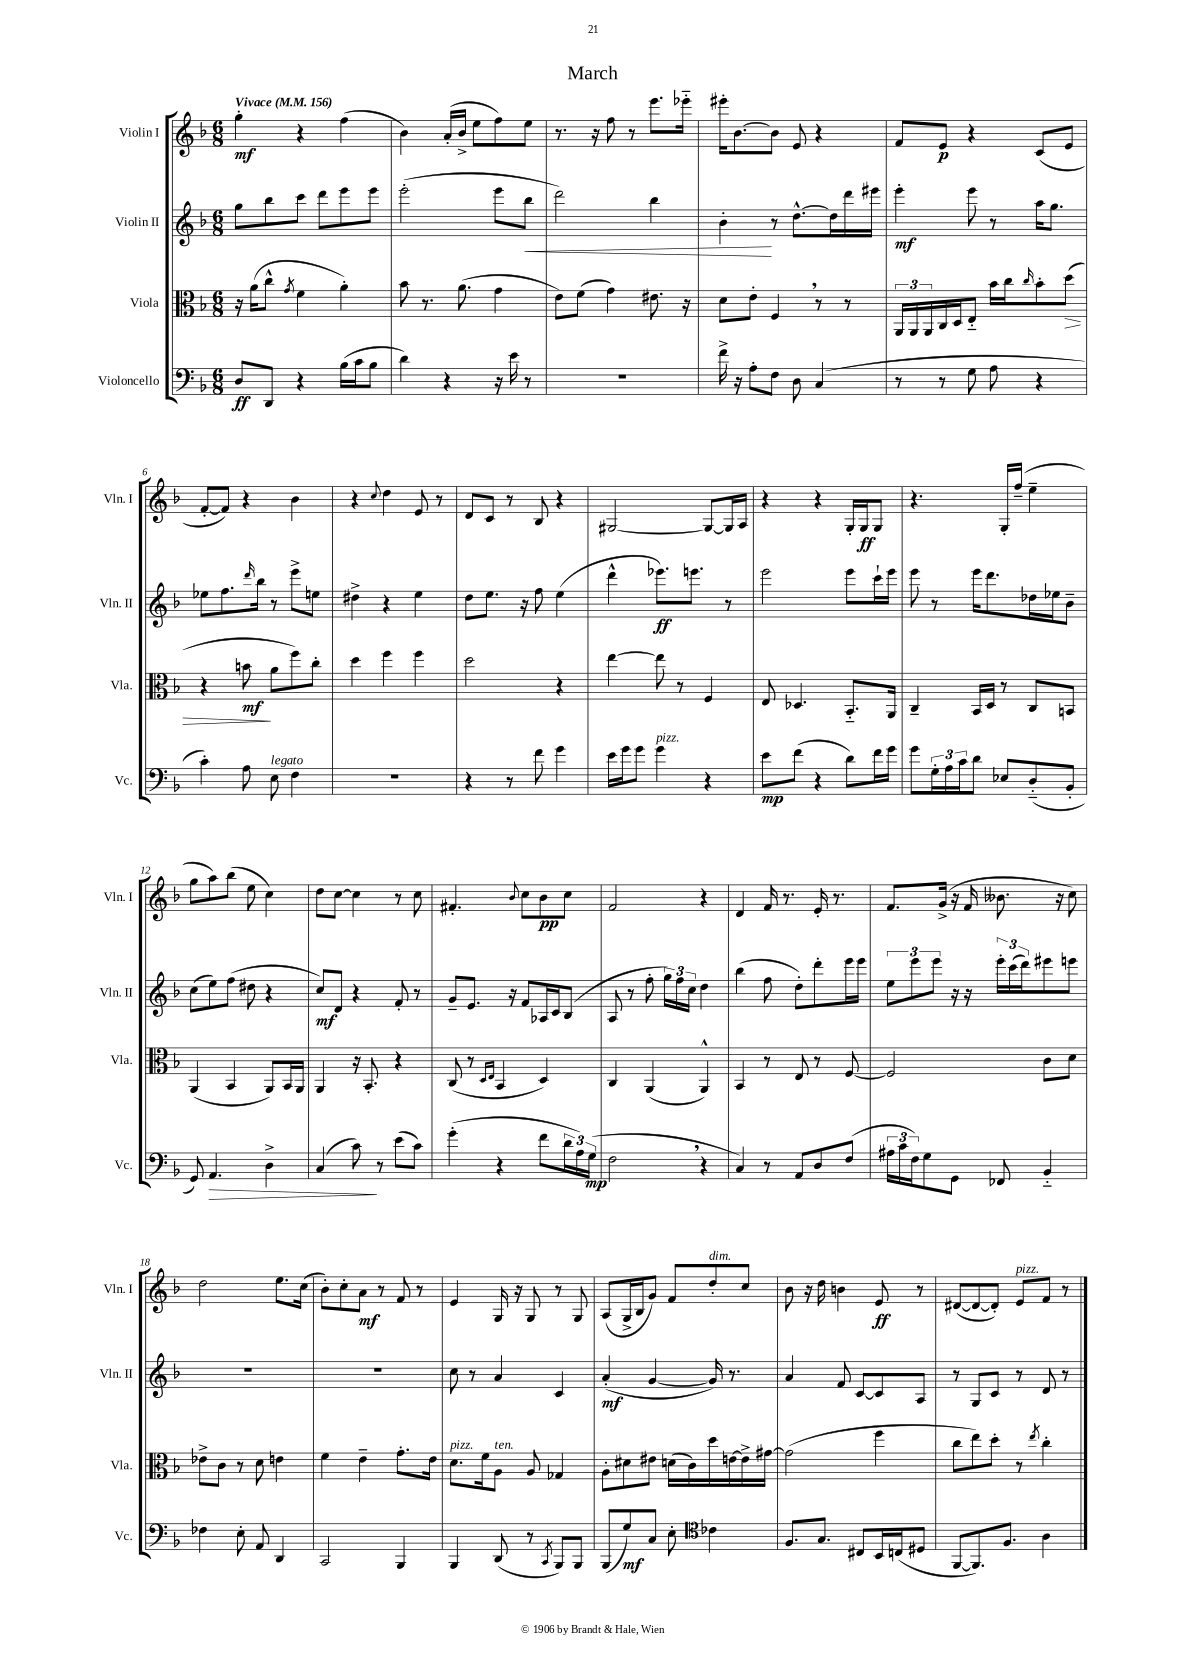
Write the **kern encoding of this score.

**kern	**dynam	**kern	**dynam	**kern	**dynam	**kern	**dynam
*part4	*part4	*part3	*part3	*part2	*part2	*part1	*part1
*staff4	*staff4	*staff3	*staff3	*staff2	*staff2	*staff1	*staff1
*I"Violoncello	*	*I"Viola	*	*I"Violin II	*	*I"Violin I	*
*I'Vc.	*	*I'Vla.	*	*I'Vln. II	*	*I'Vln. I	*
*clefF4	*	*clefC3	*	*clefG2	*	*clefG2	*
*k[b-]	*	*k[b-]	*	*k[b-]	*	*k[b-]	*
*M6/8	*	*M6/8	*	*M6/8	*	*M6/8	*
*MM156	*	*MM156	*	*MM156	*	*MM156	*
=1	=1	=1	=1	=1	=1	=1	=1
!	!	!	!	!	!	!LO:TX:a:B:t=Vivace	!
8D/L	ff	16r	.	8gg\L	.	4gg'\	mf
.	.	(16a\KL	.	.	.	.	.
8DD/J	.	8cc^^\J	.	8bb-\	.	.	.
.	.	8qg/	.	.	.	.	.
4r	.	4f\	.	8ccc\J	.	4r	.
.	.	.	.	8ddd\L	.	.	.
(16B-\LL	.	4a'\)	.	8eee\	.	(4ff\	.
16c\J	.	.	.	.	.	.	.
8B-\J	.	.	.	8eee\J	.	.	.
=2	=2	=2	=2	=2	=2	=2	=2
4d\)	.	8b-\	.	(2eee'\	.	4b-\)	.
.	.	8.r	.	.	.	.	.
4r	.	.	.	.	.	(16a'/LL	.
.	.	(8.a\	.	.	.	16b-^/JJ	.
.	.	.	.	.	.	8ee\L	.
16r	.	4g\	.	8eee\L	.	8ff\)	.
16e\	.	.	.	.	.	.	.
!	!	!	!	!	!LO:HP:b	!	!
8r	.	.	.	8bb-\J	<	8ee\J	.
=3	=3	=3	=3	=3	=3	=3	=3
2.r	.	8e\L)	.	2ddd\)	.	8.r	.
.	.	(8f\J	.	.	.	.	.
.	.	.	.	.	.	16r	.
.	.	4g\)	.	.	.	8ff\	.
.	.	.	.	.	.	8r	.
.	.	8.e#X\	.	4bb-\	.	8.eee\L	.
.	.	16r	.	.	.	16eee-X\Jk	.
=4	=4	=4	=4	=4	=4	=4	=4
16f^\	.	8d\L	.	4b-'\	.	16eee#X'\KL	.
16r	.	.	.	.	.	[8.b-\	.
8A'\L	.	8e'\J	.	.	.	.	.
8F\J	.	4F,/	.	8r	[	8b-\J]	.
8D\	.	.	.	[8.dd^^\L	.	8e/	.
(4C/	.	8r	.	.	.	4r	.
.	.	.	.	16dd\L]	.	.	.
.	.	8r	.	16ddd\	.	.	.
.	.	.	.	16eee#X\JJ	.	.	.
=5	=5	=5	=5	=5	=5	=5	=5
8r	.	24AA/LL	.	4eee'\	mf	8f/L	.
.	.	24AA/	.	.	.	.	.
.	.	24AA/	.	.	.	.	.
8r	.	16C/	.	.	.	8e/J	p
.	.	16D/J	.	.	.	.	.
8G\	.	8E/J	.	8eee\	.	4r	.
8A\	.	16b-\LL	.	8r	.	.	.
.	.	16cc\J	.	.	.	.	.
.	.	16qqcc/	.	.	.	.	.
4r	.	8b-'\	.	16aa\KL	.	(8c/L	.
.	.	.	.	8.gg\J	.	.	.
!	!	!	!LO:HP:b	!	!	!	!
.	.	(8dd\J	>	.	.	8e/J	.
!!LO:LB:g=z
=6	=6	=6	=6	=6	=6	=6	=6
4c'\)	.	4r	.	8ee-X\L	.	[8f'/L	.
.	.	.	.	8.ff\	.	8f/J])	.
8A\	.	8bn\	mf	.	.	4r	.
.	.	.	.	16qqddd/	.	.	.
.	.	.	.	16bb-\Jk	.	.	.
!LO:TX:a:i:t=legato	!	!	!	!	!	!	!
8E\	.	8a\L	]	8r	.	.	.
4F\	.	8ff\)	.	8eee^\L	.	4b-\	.
.	.	8cc'\J	.	8een\J	.	.	.
=7	=7	=7	=7	=7	=7	=7	=7
2.r	.	4dd\	.	4dd#X^\	.	4r	.
.	.	.	.	.	.	8qqcc/	.
.	.	4ff\	.	4r	.	4dd\	.
.	.	4ff\	.	4ee\	.	8e/	.
.	.	.	.	.	.	8r	.
=8	=8	=8	=8	=8	=8	=8	=8
4r	.	2dd\	.	8dd\L	.	8d/L	.
.	.	.	.	8.ee\J	.	8c/J	.
8r	.	.	.	.	.	8r	.
.	.	.	.	16r	.	.	.
8f\	.	.	.	8ff\	.	8B-/	.
4g\	.	4r	.	(4ee\	.	4r	.
=9	=9	=9	=9	=9	=9	=9	=9
16e\LL	.	[4ee\	.	4ddd^^\	.	[2G#X/	.
16g\J	.	.	.	.	.	.	.
8g\J	.	.	.	.	.	.	.
!LO:TX:a:i:t=pizz.	!	!	!	!	!	!	!
4g\	.	8ee\]	.	8.eee-X\L)	ff	.	.
.	.	8r	.	.	.	.	.
.	.	.	.	8.eeen\J	.	.	.
4r	.	4F/	.	.	.	8G#/L_	.
.	.	.	.	8r	.	16G#/L]	.
.	.	.	.	.	.	16A/JJ	.
=10	=10	=10	=10	=10	=10	=10	=10
8e\L	mp	8E/	.	2eee\	.	4r	.
(8f\J	.	4.D-X/	.	.	.	.	.
4r	.	.	.	.	.	4r	.
8d\L)	.	8.BB-/L	.	8eee\L	.	16G'/LL	.
.	.	.	.	.	.	16G/J	ff
16f\L	.	.	.	16ccc`\L	.	8G/J	.
16g\JJ	.	16AA/Jk	.	16eee\JJ	.	.	.
=11	=11	=11	=11	=11	=11	=11	=11
8g\L	.	4C~/	.	8eee\	.	4.r	.
24G'\L	.	.	.	8r	.	.	.
24A\	.	.	.	.	.	.	.
24c\J	.	.	.	.	.	.	.
8d\J	.	16BB-/LL	.	16eee\KL	.	.	.
.	.	16D/JJ	.	8.ddd\	.	.	.
8E-X/L	.	8r	.	.	.	16G'/LL	.
.	.	.	.	.	.	(16ff~/JJ	.
(8D/	.	8C/L	.	16dd-X\L	.	4ee~\	.
.	.	.	.	16ee-X\J	.	.	.
8BB-'/J	.	8BBn/J	.	8b-~\J	.	.	.
!!LO:LB:g=z
=12	=12	=12	=12	=12	=12	=12	=12
8GG/)	.	(4AA/	.	(8cc\L	.	8gg\L	.
!	!LO:HP:b	!	!	!	!	!	!
4.AA/	>	.	.	8ee\)	.	8aa\)	.
.	.	4BB-/	.	(8ff\J	.	(8bb-\J	.
.	.	.	.	8dd#X\	.	8ee\	.
4D^\	.	8AA/L)	.	4r	.	4cc\)	.
.	.	16BB-/L	.	.	.	.	.
.	.	16AA/JJ	.	.	.	.	.
=13	=13	=13	=13	=13	=13	=13	=13
(4C/	.	4AA/	.	8cc/L)	mf	8dd\L	.
.	.	.	.	8d/J	.	[8cc\J	.
8c\)	.	16r	.	4r	.	4cc\]	.
.	.	8.BB-'/	.	.	.	.	.
8r	]	.	.	.	.	.	.
(8e\L	.	4r	.	8f'/	.	8r	.
8c\J)	.	.	.	8r	.	8cc\	.
=14	=14	=14	=14	=14	=14	=14	=14
(4g'\	.	(8C/	.	8g~/L	.	4.f#X'/	.
.	.	8r	.	8.e/J	.	.	.
.	.	16qqD/LL	.	.	.	.	.
.	.	16qqE/JJ	.	.	.	.	.
4r	.	4BB-/	.	.	.	.	.
.	.	.	.	16r	.	.	.
.	.	.	.	.	.	8qqb-/	.
.	.	.	.	8f/L	.	8cc\L	.
8f\L	.	4D/)	.	16A-X/L	.	8b-\	pp
.	.	.	.	16c/J	.	.	.
24d\L	.	.	.	(8B-/J	.	8cc\J	.
24A\)	.	.	.	.	.	.	.
(24G\JJ	mp	.	.	.	.	.	.
=15	=15	=15	=15	=15	=15	=15	=15
2F,\	.	4C/	.	8A/	.	2f/	.
.	.	.	.	8r	.	.	.
.	.	(4AA/	.	8ff'\	.	.	.
.	.	.	.	24gg\LL)	.	.	.
.	.	.	.	24ff\	.	.	.
.	.	.	.	24cc\JJ	.	.	.
4r	.	4AA^^/)	.	4dd\	.	4r	.
=16	=16	=16	=16	=16	=16	=16	=16
4C/)	.	4BB-/	.	(4bb-\	.	4d/	.
8r	.	8r	.	8ff\	.	16f/	.
.	.	.	.	.	.	8.r	.
8AA/L	.	8E/	.	8dd'\L)	.	.	.
8D/	.	8r	.	8ddd'\	.	16e'/	.
.	.	.	.	.	.	8.r	.
(8F/J	.	[8F/	.	16eee\L	.	.	.
.	.	.	.	16eee\JJ	.	.	.
=17	=17	=17	=17	=17	=17	=17	=17
24A#X\LL	.	2F/]	.	12ee\L	.	8.f/L	.
24c\	.	.	.	.	.	.	.
24F\J)	.	.	.	12eee\	.	.	.
8G\	.	.	.	.	.	.	.
.	.	.	.	12eee\J	.	.	.
.	.	.	.	.	.	(16g^/Jk	.
8GG\J	.	.	.	16r	.	16r	.
.	.	.	.	16r	.	16f/	.
8FF-X/	.	.	.	24eee'\LL	.	8.b--X\	.
.	.	.	.	(24ccc\	.	.	.
.	.	.	.	24ddd\J)	.	.	.
4BB-/	.	8c\L	.	8eee#X\	.	.	.
.	.	.	.	.	.	16r	.
.	.	8d\J	.	8eeen\J	.	8cc\)	.
!!LO:LB:g=z
=18	=18	=18	=18	=18	=18	=18	=18
4F-X\	.	8e-X^\L	.	2.r	.	2dd\	.
.	.	8c\J	.	.	.	.	.
8E'\	.	8r	.	.	.	.	.
8AA/	.	8d\	.	.	.	.	.
4DD/	.	4en\	.	.	.	8.ee\L	.
.	.	.	.	.	.	(16cc\Jk	.
=19	=19	=19	=19	=19	=19	=19	=19
2CC/	.	4f\	.	2.r	.	8b-'\L)	.
.	.	.	.	.	.	8cc'\	.
.	.	4e~\	.	.	.	8a\J	mf
.	.	.	.	.	.	8r	.
4BBB-/	.	8.g'\L	.	.	.	8f/	.
.	.	.	.	.	.	8r	.
.	.	16e\Jk	.	.	.	.	.
=20	=20	=20	=20	=20	=20	=20	=20
!	!	!LO:TX:a:i:t=pizz.	!	!	!	!	!
4BBB-/	.	8.d\L	.	8cc\	.	4e/	.
.	.	.	.	8r	.	.	.
.	.	16f\k	.	.	.	.	.
!	!	!LO:TX:a:i:t=ten.	!	!	!	!	!
(8DD/	.	8A\J	.	4a/	.	16G/	.
.	.	.	.	.	.	16r	.
8r	.	8A/	.	.	.	8G/	.
8qCC/	.	.	.	.	.	.	.
8BBB-/L)	.	4G-X/	.	4c/	.	8r	.
8BBB-/J	.	.	.	.	.	8G/	.
=21	=21	=21	=21	=21	=21	=21	=21
(8BBB-/L	.	8A'\L	.	(4a'/	mf	(8A/L	.
8G/)	mf	8d#X\	.	.	.	16G^/L	.
.	.	.	.	.	.	16B-/J	.
8C/J	.	8e#X\J	.	[4g/	.	8g/J)	.
8E'\	.	(16dn\LL	.	.	.	8f/L	.
.	.	16c\)	.	.	.	.	.
*clefC4	*	*	*	*	*	*	*
!	!	!	!	!	!	!LO:TX:a:i:t=dim.	!
4c-X\	.	16dd\	.	16g/])	.	8dd'/	.
.	.	[16en\	.	8.r	.	.	.
.	.	16e^\]	.	.	.	8cc/J	.
.	.	[16g#X\JJ	.	.	.	.	.
=22	=22	=22	=22	=22	=22	=22	=22
8.F/L	.	(2g#\]	.	4a/	.	8b-\	.
.	.	.	.	.	.	16r	.
8.G/J	.	.	.	.	.	16dd\	.
.	.	.	.	8f/	.	4bn\	.
8C#X/L	.	.	.	[8c/L	.	.	.
16BB-/L	.	4ff\	.	8c/]	.	8e/	ff
(16Cn/J	.	.	.	.	.	.	.
8D#X/J	.	.	.	8A/J	.	8r	.
=23	=23	=23	=23	=23	=23	=23	=23
[8FF/L	.	8cc\L	.	8r	.	([8d#X/L	.
8.FF/])	.	8ee\)	.	8G/L	.	8d#/_	.
.	.	8dd'\J	.	8c/J	.	8d#'/J])	.
8.F/J	.	.	.	.	.	.	.
!	!	!	!	!	!	!LO:TX:a:i:t=pizz.	!
.	.	8r	.	8r	.	8e/L	.
.	.	8qee/	.	.	.	.	.
4A\	.	4cc'\	.	8d/	.	8f/J	.
.	.	.	.	8r	.	8r	.
==	==	==	==	==	==	==	==
*-	*-	*-	*-	*-	*-	*-	*-
